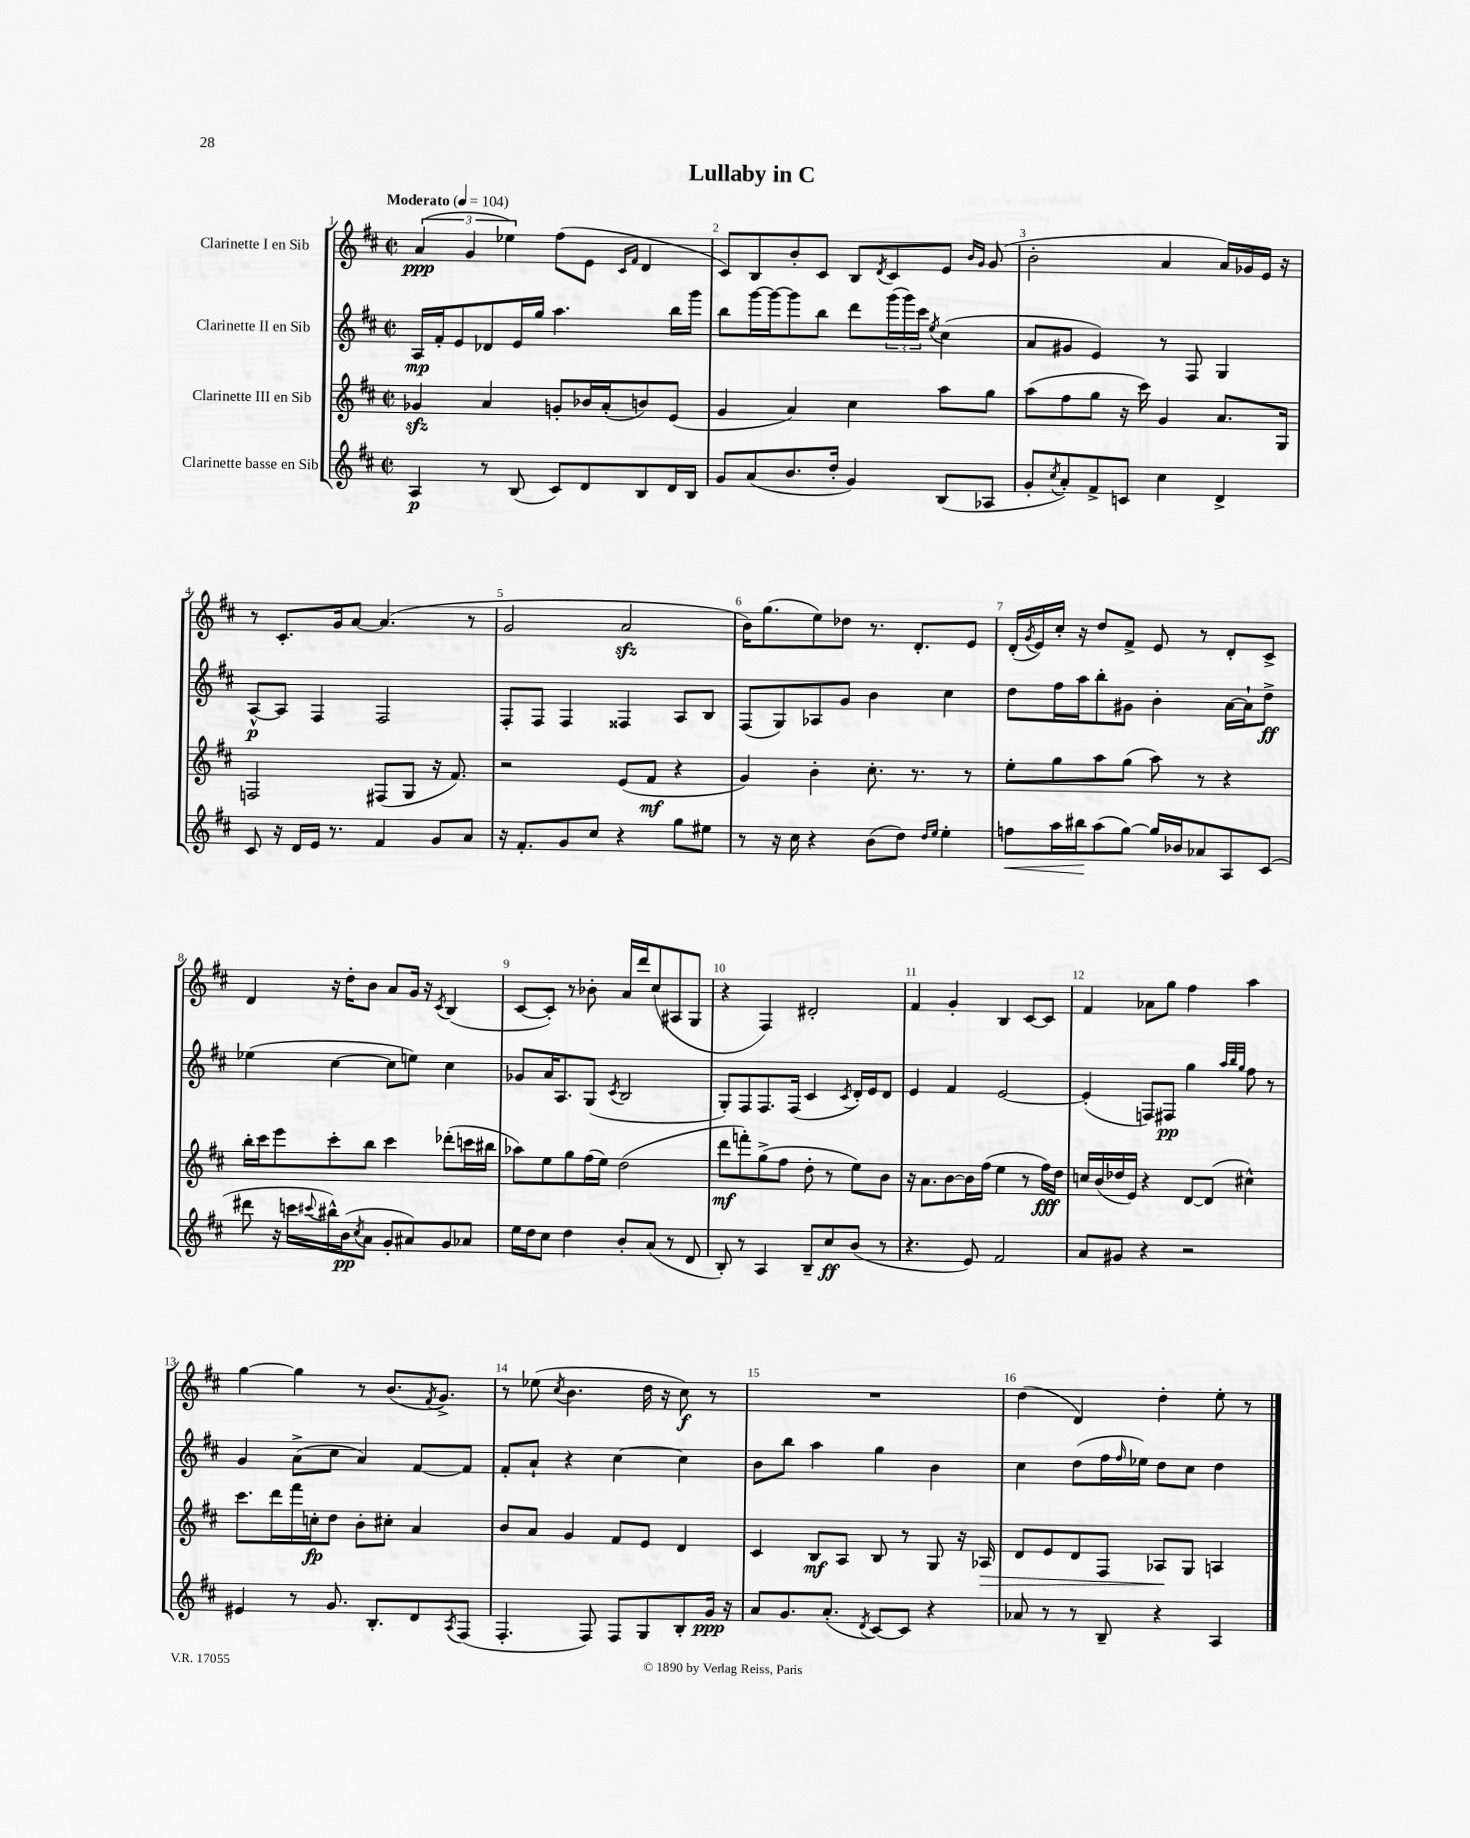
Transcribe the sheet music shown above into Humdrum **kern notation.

**kern	**kern	**kern	**kern
*staff4	*staff3	*staff2	*staff1
*clefG2	*clefG2	*clefG2	*clefG2
*k[f#c#]	*k[f#c#]	*k[f#c#]	*k[f#c#]
*M2/2	*M2/2	*M2/2	*M2/2
*met(c|)	*met(c|)	*met(c|)	*met(c|)
*MM104	*MM104	*MM104	*MM104
4A	4g-	16A	(6a
.	.	16f#'	.
.	.	8e	.
.	.	.	6g
8r	4a	8d-	.
.	.	.	6ee-)
(8B	.	16e	.
.	.	16gg	.
8c#)	8g'	4.aa	(8ff#
8d	16b-	.	8e
.	(16a'	.	.
.	.	.	16qqc#
.	.	.	16qqf#
8B	8b)	.	4d
16d	(8e	16bb	.
16B	.	16ggg	.
=	=	=	=
8g	4g	8bb	8c#)
(8a	.	[16ggg	8B
.	.	16ggg_	.
8.b	4a)	8ggg]	8b'
.	.	8bb	8c#
16dd'	.	.	.
4g)	4cc#	8ddd	8B
.	.	.	8qd
.	.	(24ggg	8c#
.	.	24ggg)	.
.	.	24ccc#	.
.	.	8qee	.
(8B	8aa	(4cc#	8e
.	.	.	16qqb
.	.	.	16qqg
8A-	8gg	.	(8g
=	=	=	=
8g'	(8aa	8a	2b'
8qcc#	.	.	.
8a')	8ff#	8g#	.
8f#^	8gg	4e)	.
8c	16r	.	.
.	16ccc#)	.	.
4cc#	4g	8r	4a
.	.	8F#	.
4d^	8.a	4G	16a)
.	.	.	16g-
.	.	.	16e
.	16G	.	16r
=	=	=	=
8c#	2F	[8A^^	8r
16r	.	8A]	8.c#'
16d	.	.	.
16e	.	4F#	.
8.r	.	.	16g
.	.	.	[8a
4f#	(8F#	2F#	(4.a]
.	8G	.	.
8g	16r	.	.
.	8.f#)	.	.
8a	.	.	8r
=	=	=	=
16r	2r	8F#'	2g
8.f#'	.	.	.
.	.	8F#	.
8g	.	4F#	.
8cc#	.	.	.
4r	(8e	4F##	2a
.	8f#	.	.
8gg	4r	8A	.
8ee#	.	8B	.
=	=	=	=
8r	4g)	(8F#	16b)
.	.	.	(8.gg
16r	.	8G)	.
16cc#	.	.	.
4r	4b'	8A-	8ee)
.	.	8g	8dd-
(8b	8.cc#'	4b	8.r
8dd)	.	.	.
.	8.r	.	8.d'
16qqdd	.	.	.
16qqee	.	.	.
4ee'	.	4cc#	.
.	8r	.	8e
=	=	=	=
8ff	8ee'	8dd	(16d'
.	.	.	8qg
.	.	.	16e)
16aa	8gg	16ff#	16cc#'
16bb#	.	16aa	16r
(8aa	8aa	8bb'	8dd
[8gg)	(8gg	8g#	8f#^
16gg]	8aa)	4b'	8e
16b-	.	.	.
8a-	8r	.	8r
8A	4r	[16a	8d'
.	.	16a`]	.
(8c#	.	8dd^	8c#^
=	=	=	=
8ddd#	16bb'	(4ee-	4d
.	16ccc#	.	.
16r	8eee	.	.
16ccc	.	.	.
8qqccc#	.	.	.
16bb#^^)	8ccc#'	[4cc#	16r
(16b	.	.	16dd'
8qcc#	.	.	.
8a	8bb	.	8b
8g'	4ccc#	8cc#]	8a
8a#)	.	8ee)	16g
.	.	.	16r
.	.	.	8qc#
8g	(8ddd-'	4cc#	(4B
8a-	16ccc	.	.
.	16bb#	.	.
=	=	=	=
16ee	8aa-)	8g-	[8c#
16dd	.	.	.
8cc#	8ee	16a	8c#'])
.	.	8.A	.
4dd	8gg	.	8r
.	(16ff#	(8G	8b-'
.	16ee)	.	.
.	.	8qc#	.
8b'	(2dd	2B	16a
.	.	.	16ddd
(8a	.	.	(8cc#
8r	.	.	8A#
8d	.	.	8G
=	=	=	=
8B')	8ddd	8G')	4r
8r	8fff')	8F#	.
4A	(8gg^	8.F#	4F#)
.	8ff#	.	.
.	.	(16F#	.
8B~	8dd'	4c#	2d#'
8cc#	8r	.	.
.	.	8qc#	.
(8b	8ee)	16d')	.
.	.	16e	.
8r	8b	8d	.
=	=	=	=
4.r	16r	4e	4f#
.	8.a	.	.
.	[8b	4f#	4g'
8e)	16b]	.	.
.	(16ff#	.	.
2f#	4ee	[2e	4B
.	8r	.	[8c#
.	16ff#)	.	8c#]
.	16dd	.	.
=	=	=	=
8a	16cc	(4e']	4f#
.	(16b	.	.
8g#	16dd-	.	.
.	16e)	.	.
4r	4r	8F)	8a-
.	.	8F#	8gg
2r	[8d	4gg	4ff#
.	(8d]	.	.
.	.	32qqaa	.
.	.	32qqbb	.
.	.	32qqgg	.
.	4cc#^^)	8ff#	4aa
.	.	8r	.
=	=	=	=
4e#	8.ccc#	4g	[4gg
.	16ddd	.	.
8r	16fff#	(8a^	4gg]
.	16cc'	.	.
8.g	8dd	8cc#	.
.	8b'	4a)	8r
8.B'	.	.	.
.	8cc#'	.	(8.b
8d	4a	[8f#	.
.	.	.	8qf#
.	.	.	8.g^)
8qA	.	.	.
(8F#	.	8f#]	.
=	=	=	=
4.F#'	8b	8f#'	8r
.	8a	8a`	(8ee-
.	.	.	8qcc#
.	4g	4r	4.b
8F#)	.	.	.
8F#	8f#	[4cc#	.
8G	8e	.	16dd
.	.	.	16r
8B'	4d	4cc#]	8cc#)
16g	.	.	8r
16r	.	.	.
=	=	=	=
8a	4c#	8b	1r
8.g	.	8bb	.
.	8B	4aa	.
(8.a'	.	.	.
.	8A	.	.
8qd	.	.	.
[8c#)	8B	4gg	.
8c#]	8r	.	.
4r	8G	4b	.
.	16r	.	.
.	16A-	.	.
=	=	=	=
8a-	8d	4cc#	(4dd
8r	8e	.	.
8r	8d	(8dd	4d)
8B~	8F#	16ff#	.
.	.	16qqff#	.
.	.	16ee-)	.
4r	8A-	8dd	4dd'
.	8G	8cc#	.
4A	4A	4dd	8ee'
.	.	.	8r
==	==	==	==
*-	*-	*-	*-
